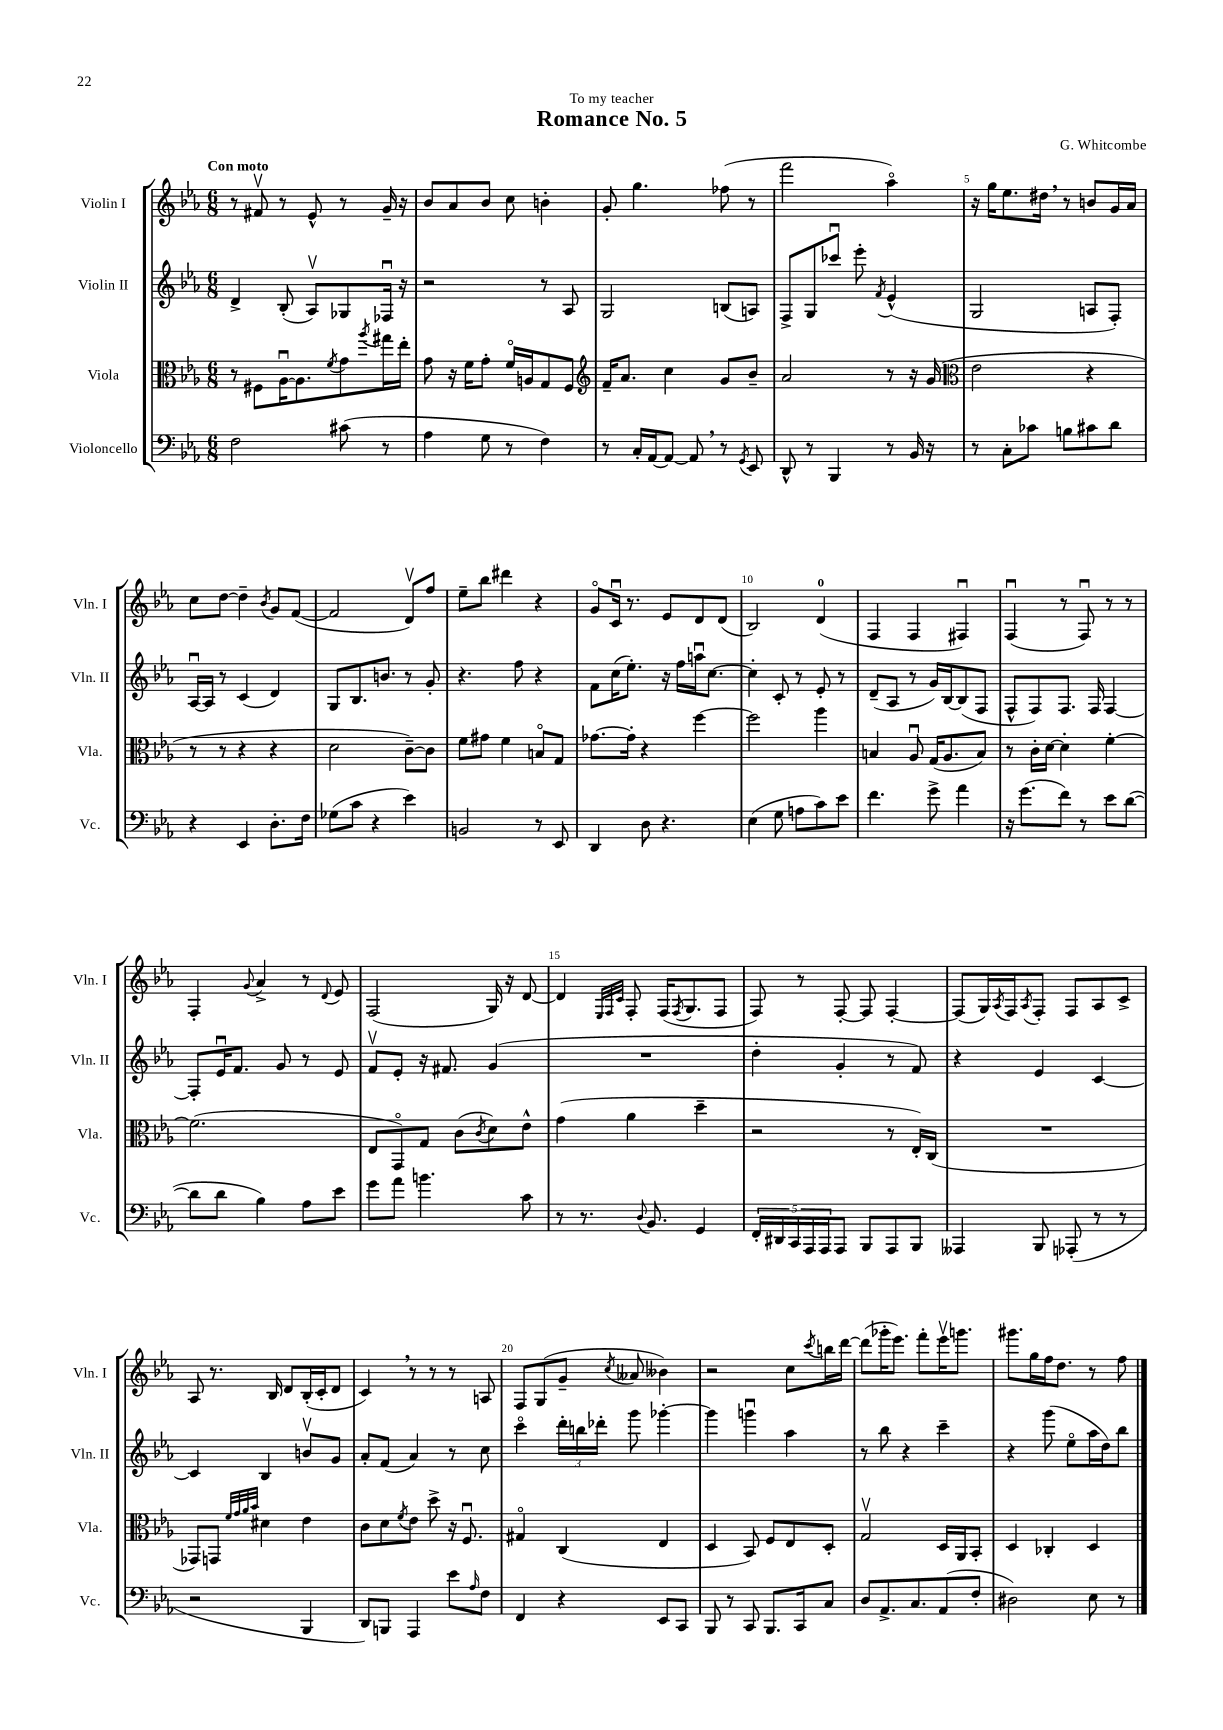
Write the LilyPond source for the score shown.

\header { title = "Romance No. 5" composer = "G. Whitcombe" dedication = "To my teacher" }
<<
\new StaffGroup <<
\new Staff = "s0" \with { instrumentName = "Violin I" shortInstrumentName = "Vln. I" } {
    \clef treble \key ees \major \numericTimeSignature \time 6/8 \tempo "Con moto"
    r8 fis'8\upbow r8 ees'8-^ r8 g'16-- r16 |
    bes'8 aes'8 bes'8 c''8 b'4-. |
    g'8-. g''4. fes''8( r8 |
    f'''2 aes''4\flageolet) |
    r16 g''16 ees''8. dis''16 \breathe r8 b'8 g'16 aes'16 |
    c''8 d''8~ d''4-- \acciaccatura { bes'8 } g'8 f'8~( |
    f'2 d'8\upbow) f''8 |
    ees''8-- bes''8 dis'''4 r4 |
    g'8\flageolet c'16\downbow r8. ees'8 d'8 d'8( |
    bes2) d'4-0( |
    f4 f4 fis4\downbow) |
    f4\downbow( r8 f8\downbow) r8 r8 |
    f4-. \appoggiatura { g'8 } aes'4-> r8 \appoggiatura { d'8 } ees'8 |
    f2( g16) r16 d'8~ |
    d'4 \grace { ees32 f32 c'32 } f8-. f16( \acciaccatura { f8 } g8. f8 |
    f8) r8 f8~-. f8 f4~-. |
    f8( g16) \acciaccatura { aes8 } f16 \acciaccatura { aes8 } f8-. f8 aes8 c'8-> |
    aes8 r8. bes16 d'8 bes16-.( c'16-. d'8 |
    c'4) \breathe r8 r8 r8 a8 |
    f8 g8( g'8-- \acciaccatura { c''8 } aeses'8 beses'4) |
    r2 c''8 \acciaccatura { c'''8 } b''16 d'''16~ |
    d'''8( ges'''16-. ees'''8.) f'''8-. ees'''16\upbow g'''8. |
    gis'''8. g''16 f''16 d''8. r8 f''8 \bar "|." |
}
\new Staff = "s1" \with { instrumentName = "Violin II" shortInstrumentName = "Vln. II" } {
    \clef treble \key ees \major \numericTimeSignature \time 6/8
    d'4-> bes8-.( aes8\upbow) ges8 fes16\downbow r16 |
    r2 r8 aes8 |
    g2 b8( a8) |
    f8-> g8 ces'''8\downbow ees'''8-. \acciaccatura { f'8 } ees'4-^( |
    g2 a8 f8-.) |
    aes16~\downbow aes16 r8 c'4( d'4) |
    g8 bes8. b'8. r8 g'8-. |
    r4. f''8 r4 |
    f'8 c''16( ees''8.-.) r16 f''16 a''16\downbow c''8.~ |
    c''4-. c'8-. r8 ees'8-. r8 |
    d'8--( aes8 r8 g'16) bes16~ bes8( f8 |
    f8-^ f8) f8. f16 f4~ |
    f8-. ees'16\downbow f'8. g'8 r8 ees'8 |
    f'8\upbow ees'8-. r16 fis'8. g'4( |
    R2. |
    d''4-. g'4-. r8 f'8) |
    r4 ees'4 c'4~ |
    c'4 bes4 b'8\upbow g'8 |
    aes'8-. f'8( aes'4) r8 c''8 |
    c'''4\flageolet \tuplet 3/2 { d'''16-. b''16 des'''16-. } g'''8 ges'''4~-. |
    ges'''4 g'''4\downbow aes''4 |
    r8 bes''8 r4 c'''4-- |
    r4 g'''8( ees''8\flageolet aes''16 d''16) bes''8 \bar "|." |
}
\new Staff = "s2" \with { instrumentName = "Viola" shortInstrumentName = "Vla." } {
    \clef alto \key ees \major \numericTimeSignature \time 6/8
    r8 fis8 aes16~\downbow aes8. \acciaccatura { f'8 } g'8 \acciaccatura { aes''8 } gis''16 ees''16-. |
    g'8 r16 f'16 g'8-. f'16\flageolet a16 g8 f8 |
    \clef treble f'16-- aes'8. c''4 g'8 bes'8-- |
    aes'2 r8 r16 g'16( |
    \clef alto ees'2 r4 |
    r8 r8 r4 r4 |
    d'2 c'8~--) c'8 |
    f'8 gis'8 f'4 b8\flageolet g8 |
    ges'8.~ ges'16-. r4 f''4~ |
    f''2 aes''4 |
    b4 aes8\downbow g16( aes8. b8) |
    r8 c'16-. d'16~ d'4-. f'4~-. |
    f'2.( |
    ees8 g,8\flageolet) g8 c'8( \acciaccatura { c'8 } d'8) ees'8-^ |
    g'4( aes'4 d''4-- |
    r2 r8 ees16-.) c16( |
    R2. |
    ges,8) g,8 \grace { f'32 g'32 aes'32 bes'32 } dis'4 ees'4 |
    c'8 d'8 \acciaccatura { f'8 } ees'8 d''8-> r16 f8.\downbow |
    gis4\flageolet c4( ees4 |
    d4 bes,8) f8 ees8 d8-. |
    g2\upbow d16 aes,16 bes,8-. |
    d4 ces4-. d4 \bar "|." |
}
\new Staff = "s3" \with { instrumentName = "Violoncello" shortInstrumentName = "Vc." } {
    \clef bass \key ees \major \numericTimeSignature \time 6/8
    f2 cis'8( r8 |
    aes4 g8 r8 f4) |
    r8 c16-. aes,16~ aes,8~ aes,8 \breathe r8 \acciaccatura { g,8 } ees,8 |
    d,8-^ r8 bes,,4 r8 bes,16 r16 |
    r8 c8-. ces'8 b8 cis'8 d'8 |
    r4 ees,4 d8.-. f16 |
    ges8( c'8 r4 ees'4) |
    b,2 r8 ees,8 |
    d,4 d8 r4. |
    ees4( g8 a8 c'8) ees'8 |
    f'4. g'8-> aes'4 |
    r16 g'8.( f'8) r8 ees'8 d'8~( |
    d'8 d'8 bes4) aes8 ees'8 |
    g'8 aes'8 b'4. c'8 |
    r8 r8. \appoggiatura { d8 } bes,8. g,4 |
    \tuplet 5/4 { f,16-. dis,16 c,16 aes,,16 aes,,16 } aes,,8 bes,,8 aes,,8 bes,,8 |
    aeses,,4 bes,,8 aes,,8-.( r8 r8 |
    r2 bes,,4 |
    d,8) b,,8 aes,,4 ees'8 \grace { aes16 } f8 |
    f,4 r4 ees,8 c,8 |
    bes,,8 r8 c,8 bes,,8. c,16 c8 |
    d8 aes,8.-> c8. aes,8( f8-. |
    dis2) ees8 r8 \bar "|." |
}
>>
>>
\layout { \context { \Score \override BarNumber.break-visibility = ##(#f #t #t) barNumberVisibility = #(every-nth-bar-number-visible 5) } }
